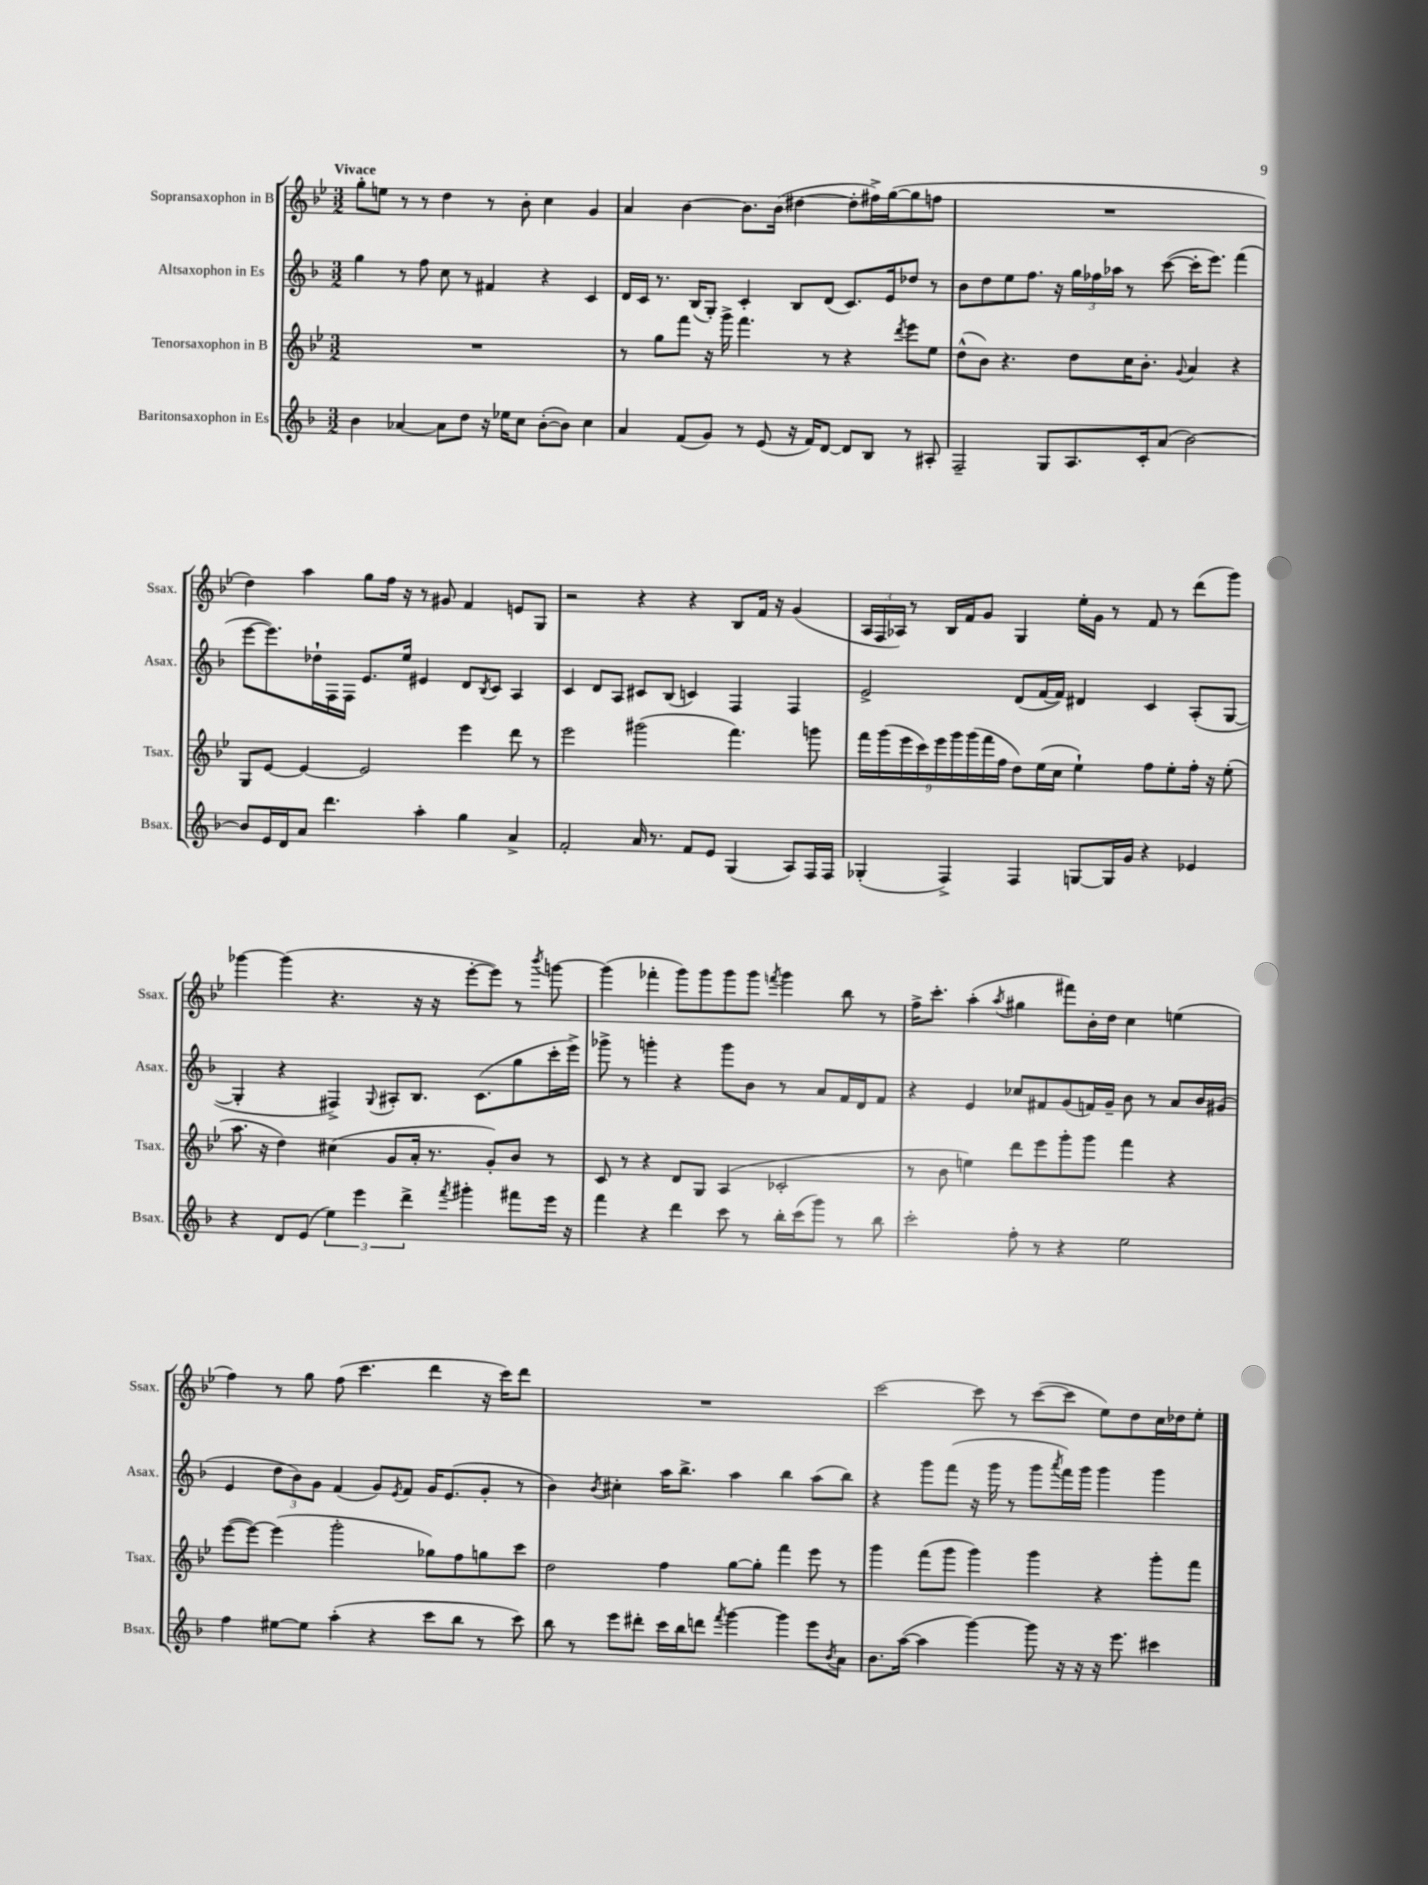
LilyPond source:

<<
\new StaffGroup <<
\new Staff = "s0" \with { instrumentName = "Sopransaxophon in B" shortInstrumentName = "Ssax." } {
    \clef treble \key bes \major \numericTimeSignature \time 3/2 \tempo "Vivace"
    g''8-. e''8 r8 r8 d''4 r8 bes'8-. c''4 g'4 |
    a'4 bes'4~ bes'8. bes'16( dis''4~ dis''8-. fis''16->) g''16~( g''8 f''8 |
    R1. |
    d''4) a''4 g''8 f''16 r16 r8 gis'8 f'4 e'8 g8 |
    r2 r4 r4 bes8 f'16 r16 g'4( |
    \tuplet 3/2 { a16 f16 aes16) } r8 bes16 f'16 g'8 g4 ees''16-. g'16 r8 f'8 r8 d'''8( g'''8) |
    ges'''4~ ges'''4( r4. r16 r16 ees'''8~-. ees'''8) r8 \acciaccatura { bes'''8 } g'''8~ |
    g'''4( fes'''4-. g'''8) g'''8 g'''8 g'''8 \acciaccatura { f'''8 } g'''4 bes''8 r8 |
    f''16-> c'''8.-. a''4-.( \acciaccatura { a''8 } gis''4 fis'''8) bes'16-. d''16 c''4 e''4( |
    f''4) r8 g''8 f''8( c'''4. d'''4 r16 c'''16) d'''8 |
    R1. |
    c'''2~ c'''8 r8 c'''8~( c'''8 ees''8) d''8 c''16 des''16 ees''8-. \bar "|." |
}
\new Staff = "s1" \with { instrumentName = "Altsaxophon in Es" shortInstrumentName = "Asax." } {
    \clef treble \key f \major \numericTimeSignature \time 3/2
    g''4 r8 f''8 c''8 r8 fis'4 r4 c'4 |
    d'16 c'16 r8. bes16( g8-.) c'4-. bes8 d'8( c'8.) e'16 des''8 r8 |
    bes'8 d''8 e''8 f''8. r16 \tuplet 3/2 { g''16 fes''16 aes''16 } r8 c'''8~( c'''16-. e'''8.) f'''4( |
    e'''8~ e'''8.) des''16-! f16 f16 e'8. e''16 eis'4 d'8 \acciaccatura { bes8 } c'8 a4 |
    c'4 d'8 a8 cis'8 bes8( c'4) f4 f4 |
    e'2-> d'8( f'16~ f'16) dis'4 c'4 a8-.( g8~ |
    g4-. r4 fis4->) \appoggiatura { g8 } ais8-. bes8. c'8.( g''8 c'''16-. e'''16->) |
    ges'''8-> r8 g'''4-. r4 g'''8 bes'8 r8 a'8 f'16 d'16 f'8 |
    r4 e'4 ces''8 fis'8 g'8( f'16) g'16-- bes'8 r8 a'8 bes'16 gis'16( |
    e'4 \tuplet 3/2 { d''8 bes'8) g'8 } f'4( g'8) \acciaccatura { e'8 } f'8 g'16 e'8.( g'8-. r8 |
    bes'4) \acciaccatura { bes'8 } cis''4-. a''16 bes''8.-> a''4 bes''4 a''8( bes''8) |
    r4 g'''8 f'''8( r16 g'''16 r8 g'''8 \acciaccatura { a'''8 } f'''16) g'''16 g'''4 g'''4 \bar "|." |
}
\new Staff = "s2" \with { instrumentName = "Tenorsaxophon in B" shortInstrumentName = "Tsax." } {
    \clef treble \key bes \major \numericTimeSignature \time 3/2
    R1. |
    r8 g''8 f'''8 r16 g'''16-> f'''4. r8 r4 \acciaccatura { d'''8 } ees'''8 ees''8 |
    d''8-^( bes'8) r4. d''8 c''16 bes'8.-. \appoggiatura { g'8 } a'4 r4 |
    g8 ees'8~ ees'4~ ees'2 ees'''4 d'''8 r8 |
    ees'''2 gis'''2( f'''4.) g'''8 |
    \tuplet 9/8 { f'''16 g'''16( ees'''16 c'''16) ees'''16 g'''16 g'''16( f'''16 f''16 } d''8) ees''16( c''16 ees''4-!) f''8 ees''8-. f''16-. r16 ees''8-.( |
    a''8. r16 d''4) cis''4( g'8 a'16-. r8. g'8-.) bes'8 r8 |
    c'8 r8 r4 d'8 g8 a4( ces'2-. |
    r8 bes'8 e''4) d'''8 ees'''8 g'''8-. g'''8 f'''4 r4 |
    ees'''8~( ees'''8~) ees'''4( g'''2-. ges''8) f''8 g''8 c'''8 |
    d''2 f''4 g''8~ g''8-. f'''4 ees'''8 r8 |
    g'''4 f'''8( g'''8 g'''4) g'''4 r4 g'''8-. f'''8 \bar "|." |
}
\new Staff = "s3" \with { instrumentName = "Baritonsaxophon in Es" shortInstrumentName = "Bsax." } {
    \clef treble \key f \major \numericTimeSignature \time 3/2
    bes'4 aes'4~ aes'8 d''8 r16 ees''16 c''8 bes'8~-.( bes'8) c''4 |
    a'4 f'8( g'8) r8 e'8( r16 f'16) d'8~ d'8 bes8 r8 ais8-. |
    f2-- g8 a8. c'16-. a'8( bes'2~) |
    bes'8 e'16 d'16 a'8 d'''4. a''4-. g''4 a'4-> |
    f'2-. a'16 r8. f'8 e'8 g4( a8) f16 f16 |
    ges4-.( f4->) f4 g8~ g16 g'16 r4 ees'4 |
    r4 d'8 e'8( \tuplet 3/2 { e''4) e'''4 d'''4-> } \acciaccatura { f'''8 } gis'''4-. fis'''8 e'''16 r16 |
    f'''4 r4 d'''4 c'''8 r8 bes''16-. c'''16( g'''8) r8 bes''8 |
    c'''2-. f''8-. r8 r4 e''2 |
    f''4 eis''8~ eis''8 a''4-.( r4 c'''8 bes''8 r8 c'''8) |
    bes''8 r8 e'''8 dis'''8-. c'''16 bes''16 d'''8 \acciaccatura { f'''8 } g'''4~ g'''4 e'''8 \acciaccatura { bes'8 } a'8 |
    bes'8. a''16~( a''4 g'''4~) g'''8 r16 r16 r16 e'''8. cis'''4 \bar "|." |
}
>>
>>
\layout { \context { \Score \remove "Bar_number_engraver" } }
